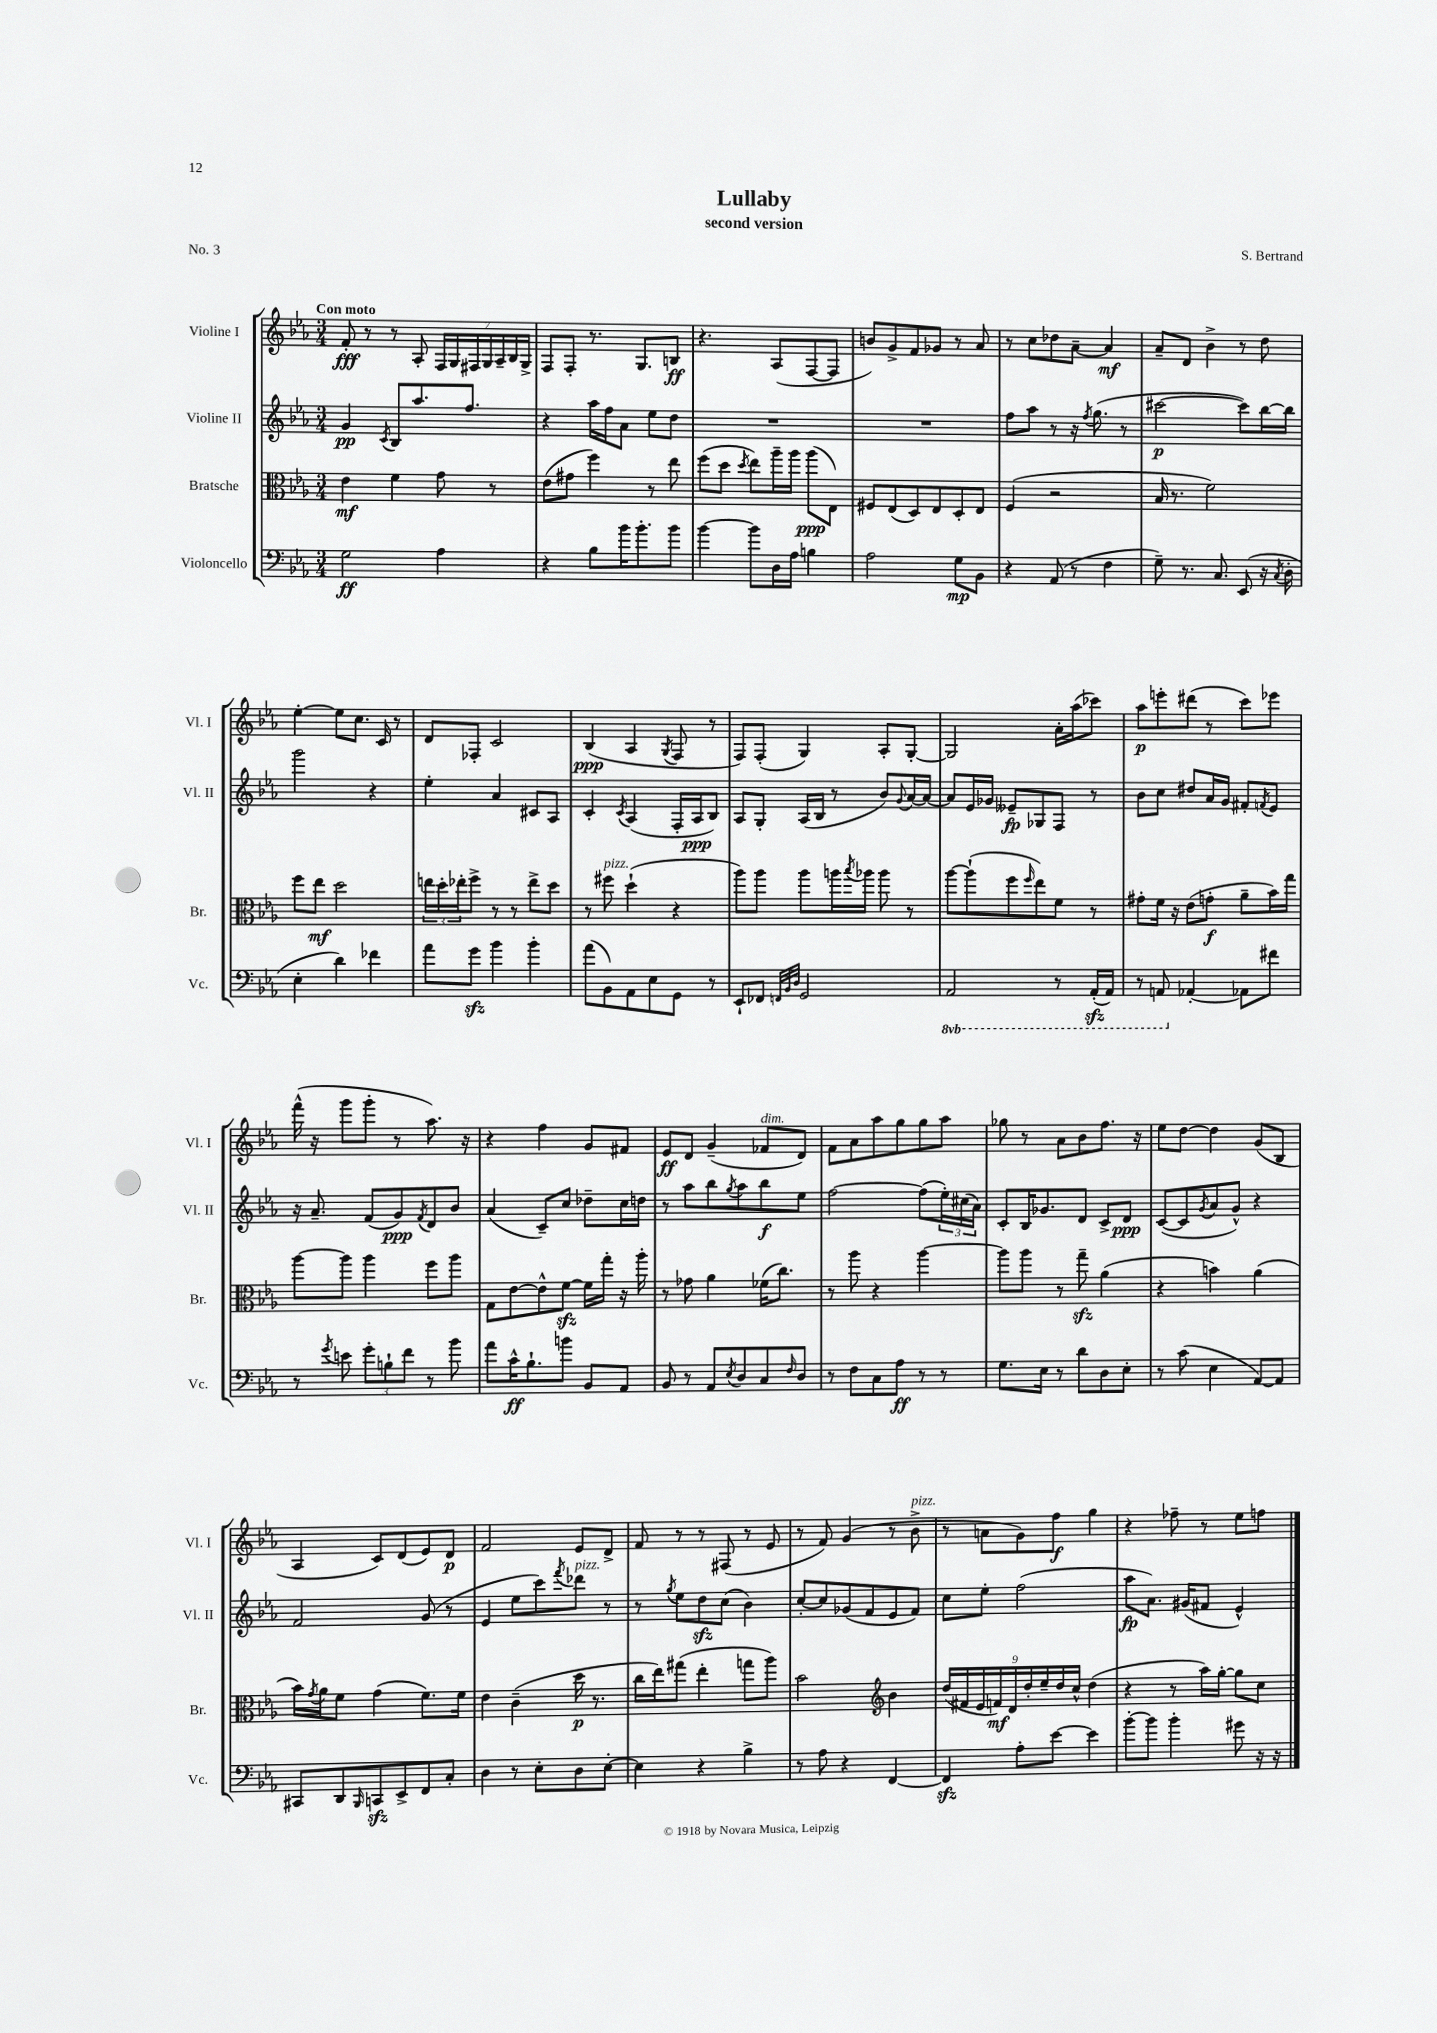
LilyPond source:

\header { title = "Lullaby" composer = "S. Bertrand" subtitle = "second version" piece = "No. 3" }
<<
\new StaffGroup <<
\new Staff = "s0" \with { instrumentName = "Violine I" shortInstrumentName = "Vl. I" } {
    \clef treble \key ees \major \numericTimeSignature \time 3/4 \tempo "Con moto"
    f'8-.\fff r8 r8 aes8-. \tuplet 7/4 { f16 g16 fis16 g16 aes16-- bes16 g16-> } |
    f8 f8-. r8. g8. b8\ff |
    r4. aes8( f8~ f8 |
    b'8) g'8-> f'8 ges'8 r8 aes'8 |
    r8 c''8 des''8 aes'8~-- aes'4\mf |
    aes'8-- d'8 bes'4-> r8 d''8 |
    ees''4~-. ees''8 c''8. c'16 r8 |
    d'8 fes8-. c'2 |
    bes4\ppp( aes4 \acciaccatura { g8 } f8 r8 |
    f8) f8-.( g4) aes8-. g8~-. |
    g2 aes'16-. aes''16( ces'''8) |
    aes''8\p e'''8-. dis'''8( r8 c'''8) ees'''8 |
    f'''16-^( r16 g'''8 g'''8-. r8 aes''8.) r16 |
    r4 f''4 g'8 fis'8 |
    ees'8\ff d'8 g'4--( fes'8^\markup { \italic "dim." } d'8) |
    f'8 aes'8 aes''8 g''8 g''8 aes''8 |
    ges''8 r8 aes'8 bes'8 f''8. r16 |
    ees''8 d''8~ d''4 g'8( bes8 |
    aes4 c'8) d'8( ees'8) d'8\p |
    f'2 ees'8 d'8-> |
    f'8 r8 r8 fis8( r8 ees'8 |
    r8 f'8) g'4( r8 bes'8->^\markup { \italic "pizz." } |
    r8 a'8 g'8) f''8\f g''4 |
    r4 fes''8-- r8 ees''8 f''8 \bar "|." |
}
\new Staff = "s1" \with { instrumentName = "Violine II" shortInstrumentName = "Vl. II" } {
    \clef treble \key ees \major \numericTimeSignature \time 3/4
    g'4\pp \acciaccatura { c'8 } bes8 aes''8. f''8. |
    r4 aes''16 f''16 aes'8 ees''8 d''8 |
    R2. |
    R2. |
    f''8 aes''8 r8 r16 \acciaccatura { f''8 } g''8.( r8 |
    cis'''2~\p cis'''8) bes''16~ bes''16 |
    g'''2 r4 |
    ees''4-. aes'4 cis'8 aes8 |
    c'4-. \acciaccatura { c'8 } aes4( f16-. aes16\ppp bes8) |
    aes8 g8-. aes16( bes16 r8 bes'8) \appoggiatura { g'8 } aes'16~ aes'16~ |
    aes'8 ees'16 ges'16 eeses'8--\fp ges8 f8 r8 |
    bes'8 c''8 dis''8 aes'16 g'16 fis'8-. \acciaccatura { f'8 } ees'8 |
    r16 aes'8.-- f'8( g'8\ppp) \acciaccatura { f'8 } d'8 bes'8 |
    aes'4( c'8--) c''8 des''8-- c''16 d''16 |
    r8 aes''8 bes''8 \acciaccatura { g''8 } aes''8 bes''8\f ees''8 |
    f''2~ f''8( \tuplet 3/2 { ees''16-.) cis''16( aes'16) } |
    c'8-. bes16 ges'8. d'8 c'8-> d'8\ppp |
    c'8~( c'8 \acciaccatura { g'8 } aes'8 g'8-^) r4 |
    f'2 g'8( r8 |
    ees'4 ees''8 c'''8) \acciaccatura { f'''8 } des'''8^\markup { \italic "pizz." } r8 |
    r8 \acciaccatura { g''8 } ees''8 d''8\sfz c''8( bes'4) |
    c''8~-. c''8 ges'8( f'8 ees'8 f'8) |
    c''8 ees''8-. f''2( |
    aes''8\fp aes'8.) gis'16( fis'8 ees'4-^) \bar "|." |
}
\new Staff = "s2" \with { instrumentName = "Bratsche" shortInstrumentName = "Br." } {
    \clef alto \key ees \major \numericTimeSignature \time 3/4
    ees'4\mf f'4 g'8 r8 |
    ees'8( gis'8 f''4) r8 ees''8 |
    f''8( d''8 \acciaccatura { d''8 } ees''8) aes''16-- aes''16 aes''8\ppp( ees8) |
    fis8 ees8( d8) ees8 d8-. ees8 |
    f4( r2 |
    bes16 r8. f'2) |
    f''8 ees''8\mf d''2 |
    \tuplet 3/2 { e''16 d''16-. ees''16-. } f''8-> r8 r8 ees''8-> d''8 |
    r8 fis''8^\markup { \italic "pizz." } d''4-!( r4 |
    aes''8) aes''8 aes''8 a''16 \acciaccatura { bes''8 } aes''16 aes''8 r8 |
    aes''8~ aes''8-!( f''8 \grace { f''16 } ees''8) f'8 r8 |
    gis'8-. f'16 r16 ees'8( g'8-.\f aes'8-- bes'16) g''16 |
    aes''8~ aes''8 aes''4 f''8 aes''8 |
    g8 ees'8~ ees'8-^ f'8~\sfz f'16 g''16-. r16 aes''16-. |
    r8 ges'8 aes'4 fes'16( c''8.) |
    r8 aes''8 r4 aes''4~ |
    aes''8 aes''8 r8 g''8--\sfz aes'4( |
    r4 b'4) aes'4( |
    bes'16) \acciaccatura { g'8 } aes'16 f'8 g'4( f'8.) f'16 |
    ees'4 c'4--( d''16\p r8. |
    c''16 ees''16) gis''8( ees''4-. g''8 aes''8) |
    bes'2 \clef treble bes'4 |
    \tuplet 9/8 { d''16( fis'16 ees'16 f'16\mf) d'16 d''16-. ees''16-- d''16 c''16-^ } d''4( |
    r4 r8 aes''16) g''16~-. g''8 c''8 \bar "|." |
}
\new Staff = "s3" \with { instrumentName = "Violoncello" shortInstrumentName = "Vc." } {
    \clef bass \key ees \major \numericTimeSignature \time 3/4 \set Staff.ottavationMarkups = #ottavation-simple-ordinals
    g2\ff aes4 |
    r4 bes8 bes'16 bes'8.-. bes'8 |
    bes'4~ bes'8 d16 aes16 b4 |
    aes2 g8\mp bes,8 |
    r4 aes,8( r8 f4 |
    g8--) r8. c8. ees,8( r16 \acciaccatura { c8 } d16-. |
    ees4-. d'4) fes'4 |
    aes'8 g'8\sfz bes'4 bes'4-. |
    aes'8( bes,8) aes,8 ees8 g,8 r8 |
    ees,8-! fes,8 \grace { f,32 bes,32 d32 } g,2 |
    \ottava #-1 aes,,2 r8 aes,,16-.\sfz( aes,,16) |
    r8 a,,8 \ottava #0 aes,!4~-. aes,!8 fis'8 |
    r8 \acciaccatura { g'8 } e'8 \tuplet 3/2 { g'8-. b8-! f'8 } r8 bes'8 |
    aes'8 c'16-^\ff bes8.-! b'8 bes,8 aes,8 |
    bes,8 r8 aes,8 \acciaccatura { ees8 } d8 c8 \grace { f16 } d8 |
    r8 f8 c8 aes8\ff r8 r8 |
    g8. ees16 r8 d'8 d8 ees8-. |
    r8 c'8( ees4 aes,8~) aes,8 |
    cis,8 d,8 \grace { bes,,16 } c,8\sfz ees,8-> f,8 c8-. |
    d4 r8 ees8-. d8 ees8~-. |
    ees4 r4 bes4-> |
    r8 aes8 r4 f,4~ |
    f,4\sfz aes8-. ees'8~ ees'4 |
    bes'8~-. bes'8 bes'4-. gis'8 r16 r16 \bar "|." |
}
>>
>>
\layout { \context { \Score \remove "Bar_number_engraver" } }
